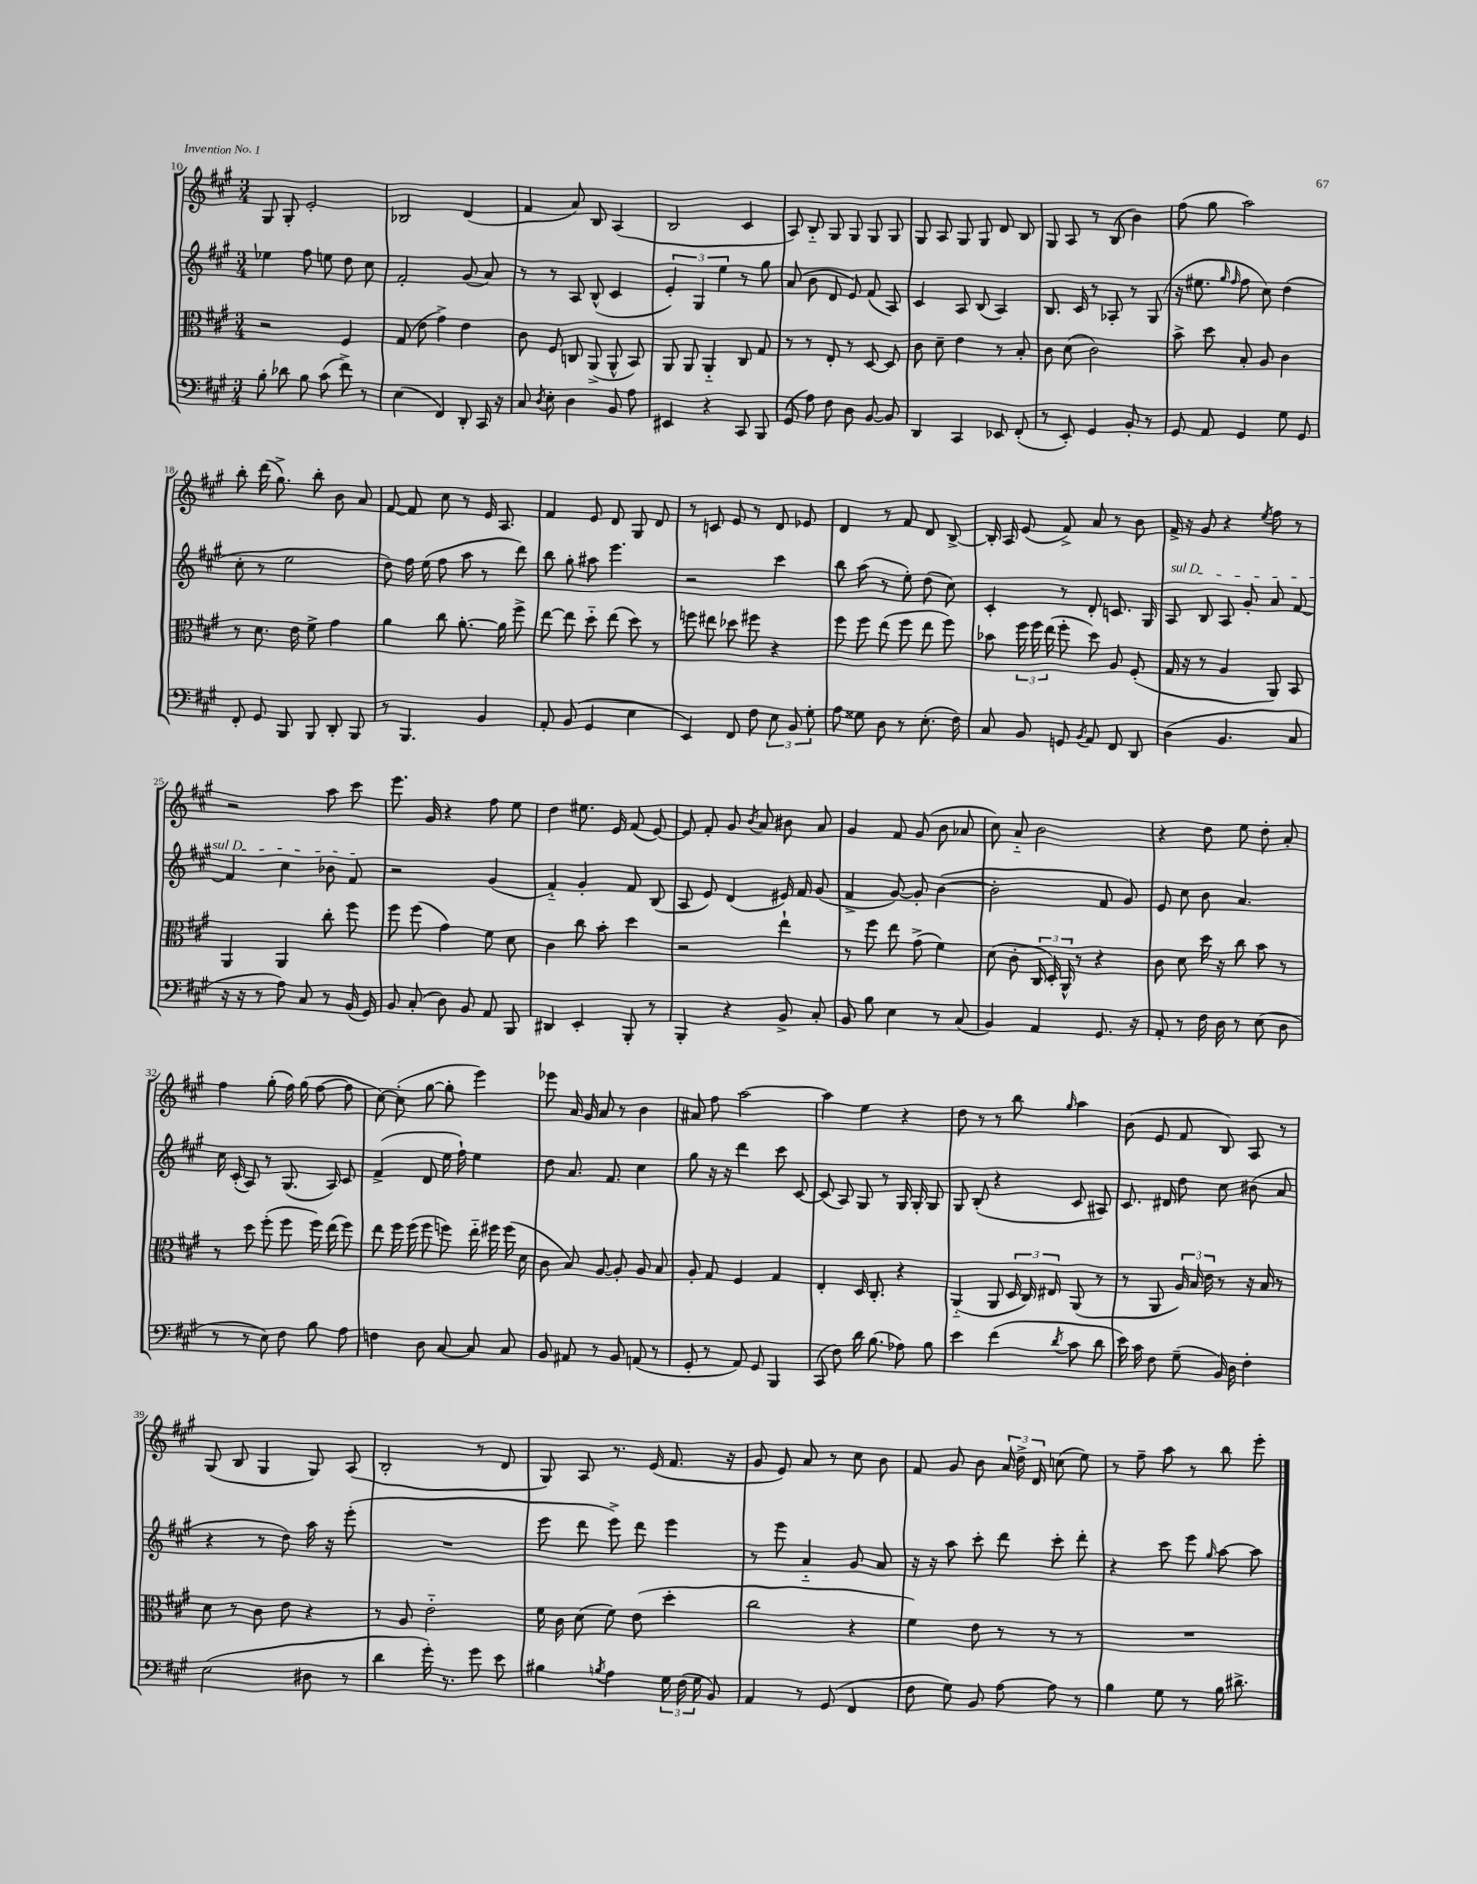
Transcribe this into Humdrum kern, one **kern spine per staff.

**kern	**kern	**kern	**kern
*part4	*part3	*part2	*part1
*staff4	*staff3	*staff2	*staff1
*clefF4	*clefC3	*clefG2	*clefG2
*k[f#c#g#]	*k[f#c#g#]	*k[f#c#g#]	*k[f#c#g#]
*M3/4	*M3/4	*M3/4	*M3/4
=10	=10	=10	=10
8B'\	2r	4ee-X\	8G#/
8d-X\	.	.	8G#'/
8B\	.	8ff#\	2e'/
(8c#\	.	8een\	.
8f#^\)	4F#/	8dd\	.
8r	.	8cc#\	.
=11	=11	=11	=11
(4E\	(8G#/	2f#'/	2B-X/
.	8e\	.	.
4FF#/)	4g#^\)	.	.
8DD'/	4e\	(8g#/	(4d/
16CC#/	.	8a/)	.
16r	.	.	.
=12	=12	=12	=12
8C#/	8c#\	8r	4f#/
8qD/	.	.	.
8E'\	8F#/	8r	.
4D\	8Cn/	8A/	8a/)
.	(8AA^/	(8B^^/	8B/
8BB/	8AA^^/	4c#/	(4A/
8A\	8BB/)	.	.
=13	=13	=13	=13
4EE#X/	8AA/	6e'/)	2B/
.	8AA/	.	.
.	.	6G#/	.
4r	4AA/	.	.
.	.	6ee\	.
8CC#/	8C#/	8r	4c#/
8BBB/	8G#/	8gg#\	.
=14	=14	=14	=14
(8GG#/	8r	(8a/	8A/)
8A\)	8r	8b\	8B/
8F#\	8E'/	8d/	8G#/
8D\	8r	8e/)	8G#/
[8BB/	[8D/	(8f#/	8G#/
8BB/]	8D/]	8A/)	8G#/
=15	=15	=15	=15
4DD/	8c#\	4c#/	8G#/
.	8d~\	.	8A/
4CC#/	4e\	8A/	8G#/
.	.	(8B/	8G#/
8EE-X/	8r	4A/)	8d/
(8FF#'/	8B'/	.	8B/
=16	=16	=16	=16
8r	8c#\	8.B/	8G#/
8EE'/)	(8d\	.	8A/
.	.	16c#/	.
4GG#/	2c#\)	8r	8r
.	.	8A-X'/	(8B/
8BB'/	.	8r	4b\)
8r	.	(8G#/	.
=17	=17	=17	=17
8GG#/	8b^\	16r	(8ff#\
.	.	8.ee#X\	.
8AA/	8dd\	.	8gg#\
.	.	16qqgg#/	.
.	.	16qqff#/	.
4GG#/	8B'/	8ff#\	2aa\)
.	8A/	8cc#\)	.
8G#\	4c#\	(4dd\	.
8GG#/	.	.	.
!!LO:LB:g=z
=18	=18	=18	=18
8FF#'/	8r	8cc#'\	8bb'\
8GG#/	8.d\	8r	(16ddd\
.	.	.	8.gg#^\)
8BBB/	.	2ee\	.
.	16e\	.	.
8BBB/	8f#^\	.	8bb'\
8DD'/	4g#\	.	8b\
8BBB/	.	.	8a/
=19	=19	=19	=19
8r	4a\	8dd\)	[8f#/
4.BBB/	.	16ff#\	8f#/]
.	.	(16ee\	.
.	8cc#\	8ff#\	8cc#\
.	[8.a'\	8aa\	8r
4BB/	.	8r	16e/
.	16a\]	.	8.A/
.	8ff#^\	8ddd\)	.
=20	=20	=20	=20
8AA'/	[8ee\	8bb\	4f#/
(8BB/	8ee\]	8gg#'\	.
4GG#/	8dd\	8aa#X\	8e/
.	(8ee\	4.eee\	8d/
4E\	8dd\)	.	8G#/
.	8r	.	8d/
=21	=21	=21	=21
4EE/)	8ffn\	2r	8r
.	8ee#X\	.	8cn/
8FF#/	8dd-X\	.	8e/
8F#\	8ff#X\	.	8r
12E\	4r	4ccc#\	8d/
12BB/	.	.	.
.	.	.	8e-X/
12G#'\	.	.	.
=22	=22	=22	=22
8A\	8ff#\	8bb\	4d/
8G##X\	8ff#\	(8aa\	.
8D\	(8ee\	8r	8r
8r	8ff#\	8ee'\)	8f#/
(8.E'\	8ee\	(8dd\	8d/
.	8ff#\)	8cc#\)	[8B^/
16F#\)	.	.	.
=23	=23	=23	=23
8C#/	8b-X\	4c#'/	16B'/]
.	.	.	16A/
8BB/	24ff#\	.	(8e/
.	24ff#\	.	.
.	(24ee\	.	.
8GGn/	8ff#'\	8r	8f#^/)
8qBB/	.	.	.
8AA/	8dd\)	8d'/	8a/
8FF#/	8A/	8.cn/	8r
8DD/	(8F#'/	.	8b\
.	.	16G#/	.
=24	=24	=24	=24
!	!	!LO:TX:a:i:t=sul D	!
(4D\	16G#/	8A/	16f#^/
.	16r	.	16r
.	8r	8B/	8g#/
4.BB/	4A/	8A/	4r
.	.	8g#'/	.
.	.	.	8qee/
.	8AA/)	8a/	8ff#\
8C#/	8BB/	[8f#/	8r
!!LO:LB:g=z
=25	=25	=25	=25
16r	4AA/	4f#/]	2r
16r	.	.	.
8r	.	.	.
8A\)	4AA/	4cc#\	.
8C#/	.	.	.
8r	8cc#'\	8b-X\	8aa\
(16BB/	8ff#\	8f#/	8ccc#\
16GG#/)	.	.	.
=26	=26	=26	=26
8BB/	8ff#\	2r	8.eee\
(8C#'/	(8ff#\	.	.
.	.	.	16g#/
8D\)	4g#\)	.	4r
8BB/	.	.	.
8AA/	8f#\	(4g#/	8ff#\
8BBB/	8d\	.	8ee\
=27	=27	=27	=27
4DD#X/	4c#\	4f#/)	4dd\
4EE'/	8cc#\	4g#'/	8.ee#X\
.	8b'\	.	.
.	.	.	16e/
8BBB'/	4dd\	8f#/	(8f#/
8r	.	(8B/	[8e/)
=28	=28	=28	=28
4BBB'/	2r	8A/	8e/]
.	.	8e/)	8f#'/
4r	.	(4d/	8g#/
.	.	.	8qb/
.	.	.	8a/
8BB^/	4ee`\	16e#X/)	8b#X\
.	.	16f#/	.
8C#'/	.	(8g#/	8a/
=29	=29	=29	=29
8BB/	8r	4f#^/	4g#/
8B\	8ff#\	.	.
4E\	8ee\	[8g#/)	8f#/
.	(8g#^\	8g#'/]	(8g#/
8r	4f#\)	([4b\	8b\
(8C#/	.	.	8a-X/
=30	=30	=30	=30
4BB/)	(8d\	2b'\]	8cc#\)
.	8c#'\	.	8a/
4AA/	24C#/	.	2b\
.	24D'/)	.	.
.	24AA^^/	.	.
.	8r	.	.
8.GG#/	4r	8f#/	.
.	.	8g#/)	.
16r	.	.	.
=31	=31	=31	=31
8AA'/	8c#\	8e/	4r
8r	8d\	8cc#\	.
16F#\	16dd\	8b\	8dd\
16D\	16r	.	.
8r	8cc#\	4.a/	8ee\
(8E\	8b\	.	8dd'\
8D\	8r	.	8a'/
!!LO:LB:g=z
=32	=32	=32	=32
8r	8r	16cc#\	4ff#\
.	.	(16c#'/	.
8r	8dd\	8A/)	.
8E\)	(8ff#'\	8r	(8gg#'\
8F#\	8ff#\	(8.G#/	16ff#\)
.	.	.	(16gg#\
8B\	16ff#\)	.	[8ff#\
.	(16ee\	16A/)	.
8A\	8ff#\)	8c#/	8ff#\]
=33	=33	=33	=33
4Fn\	8ee\	(4f#^/	[8cc#\)
.	16ff#\	.	(8cc#'\]
.	(16ff#\	.	.
8D\	8ff#\	8d/	[8gg#\
[8C#/	8ffn\)	16ee\	8gg#'\]
.	.	16ff#`\)	.
8C#/]	16ee\	4ee\	4eee\)
.	16ff#X\	.	.
8C#/	(16ff#\	.	.
.	16d\	.	.
=34	=34	=34	=34
8BB/	8c#\	8dd\	8eee-X\
8AA#X/	8B/)	8.a/	16a/
.	.	.	16g#/
8r	[8A/	.	8a/
.	.	8.f#/	.
8BB/	8A'/]	.	8r
(8AAn/	8A/	4cc#\	4b\
8r	8B/	.	.
=35	=35	=35	=35
8GG#'/	8A'/	8gg#\	8a#X/
8r	8G#/	16r	8ff#\
.	.	16r	.
8AA/)	4F#/	4ddd\	[2aa\
8GG#/	.	.	.
4BBB/	4G#/	8ccc#\	.
.	.	[8c#/	.
=36	=36	=36	=36
(8CC#/	4E'/	(8c#/]	4aa\]
8F#\)	.	8A/)	.
16d\	16D/	8G#/	4ee\
(8.B\	8.C#'/	.	.
.	.	8r	.
8A-X\)	4r	16G#/	4r
.	.	16G#'/	.
8B\	.	8G#/	.
=37	=37	=37	=37
4e\	(4AA/	8G#/	8dd\
.	.	(8B'/	8r
(4f#\	8AA/	4r	8r
.	24D/	.	8bb\
.	24C#/)	.	.
.	24E#X/	.	.
8qd/	.	.	16qqgg#/
8c#\	(8AA/	8c#/	4aa\
8d\	8r	8A#X/)	.
=38	=38	=38	=38
16e\)	8r	8.c#/	(8b\
16c#\	.	.	.
8F#\	8AA/	.	8e/
.	.	16d#X/	.
(8G#~\	24A/)	8dd\	8f#/
.	24B/	.	.
.	24e\	.	.
16BB/)	8r	8cc#\	8B/)
16D\	.	.	.
4F#'\	16r	(8b#X\	8A/
.	16B/	.	.
.	8r	8a/	8r
!!LO:LB:g=z
=39	=39	=39	=39
(2E\	8d\	4r	(8G#/
.	8r	.	8B/
.	8c#\	8r	4G#/
.	8e\	8dd\)	.
8D#X\	4r	16aa\	8G#/)
.	.	16r	.
8r	.	(8eee'\	(8A/
=40	=40	=40	=40
4d\	8r	2.r	2B'/
.	8A/	.	.
16g#'\)	2e\	.	.
8.r	.	.	.
8g#\	.	.	8r
8e\	.	.	8d/
=41	=41	=41	=41
4B#X\	16f#\	8eee\	8G#/)
.	16c#\	.	.
.	(8d\	8ddd\	8A/
8qBn/	.	.	.
4A\	8f#\)	8eee^\)	8.r
.	(8e\	8ddd\	.
.	.	.	(16e/
24G#\	4dd'\	4eee\	8.f#/
(24F#\	.	.	.
24G#\	.	.	.
8BB/)	.	.	.
.	.	.	16r
=42	=42	=42	=42
4AA/	2cc#\	8r	8g#/
.	.	8eee\	8e/)
8r	.	4a/	8a/
(8GG#/	.	.	8r
4FF#/	4r	8g#/	8cc#\
.	.	8a/	8b\
=43	=43	=43	=43
8F#\	4f#\)	16r	8f#/
.	.	16r	.
8G#\)	.	8aa\	8g#/
8BB/	8e\	8ccc#'\	8b\
[8A\	8r	8ddd\	24a/
.	.	.	24dd^\
.	.	.	24d/
8A\]	8r	8ccc#'\	(8ccn\
8r	8r	8ddd'\	8ee\)
=44	=44	=44	=44
4B\	2.r	4r	8r
.	.	.	8ff#~\
8G#\	.	8ccc#\	8aa\
8r	.	8eee\	8r
.	.	16qqgg#/	.
16B\	.	[8aa\	8bb\
8.d#X^\	.	.	.
.	.	8aa\]	8eee'\
==	==	==	==
*-	*-	*-	*-
